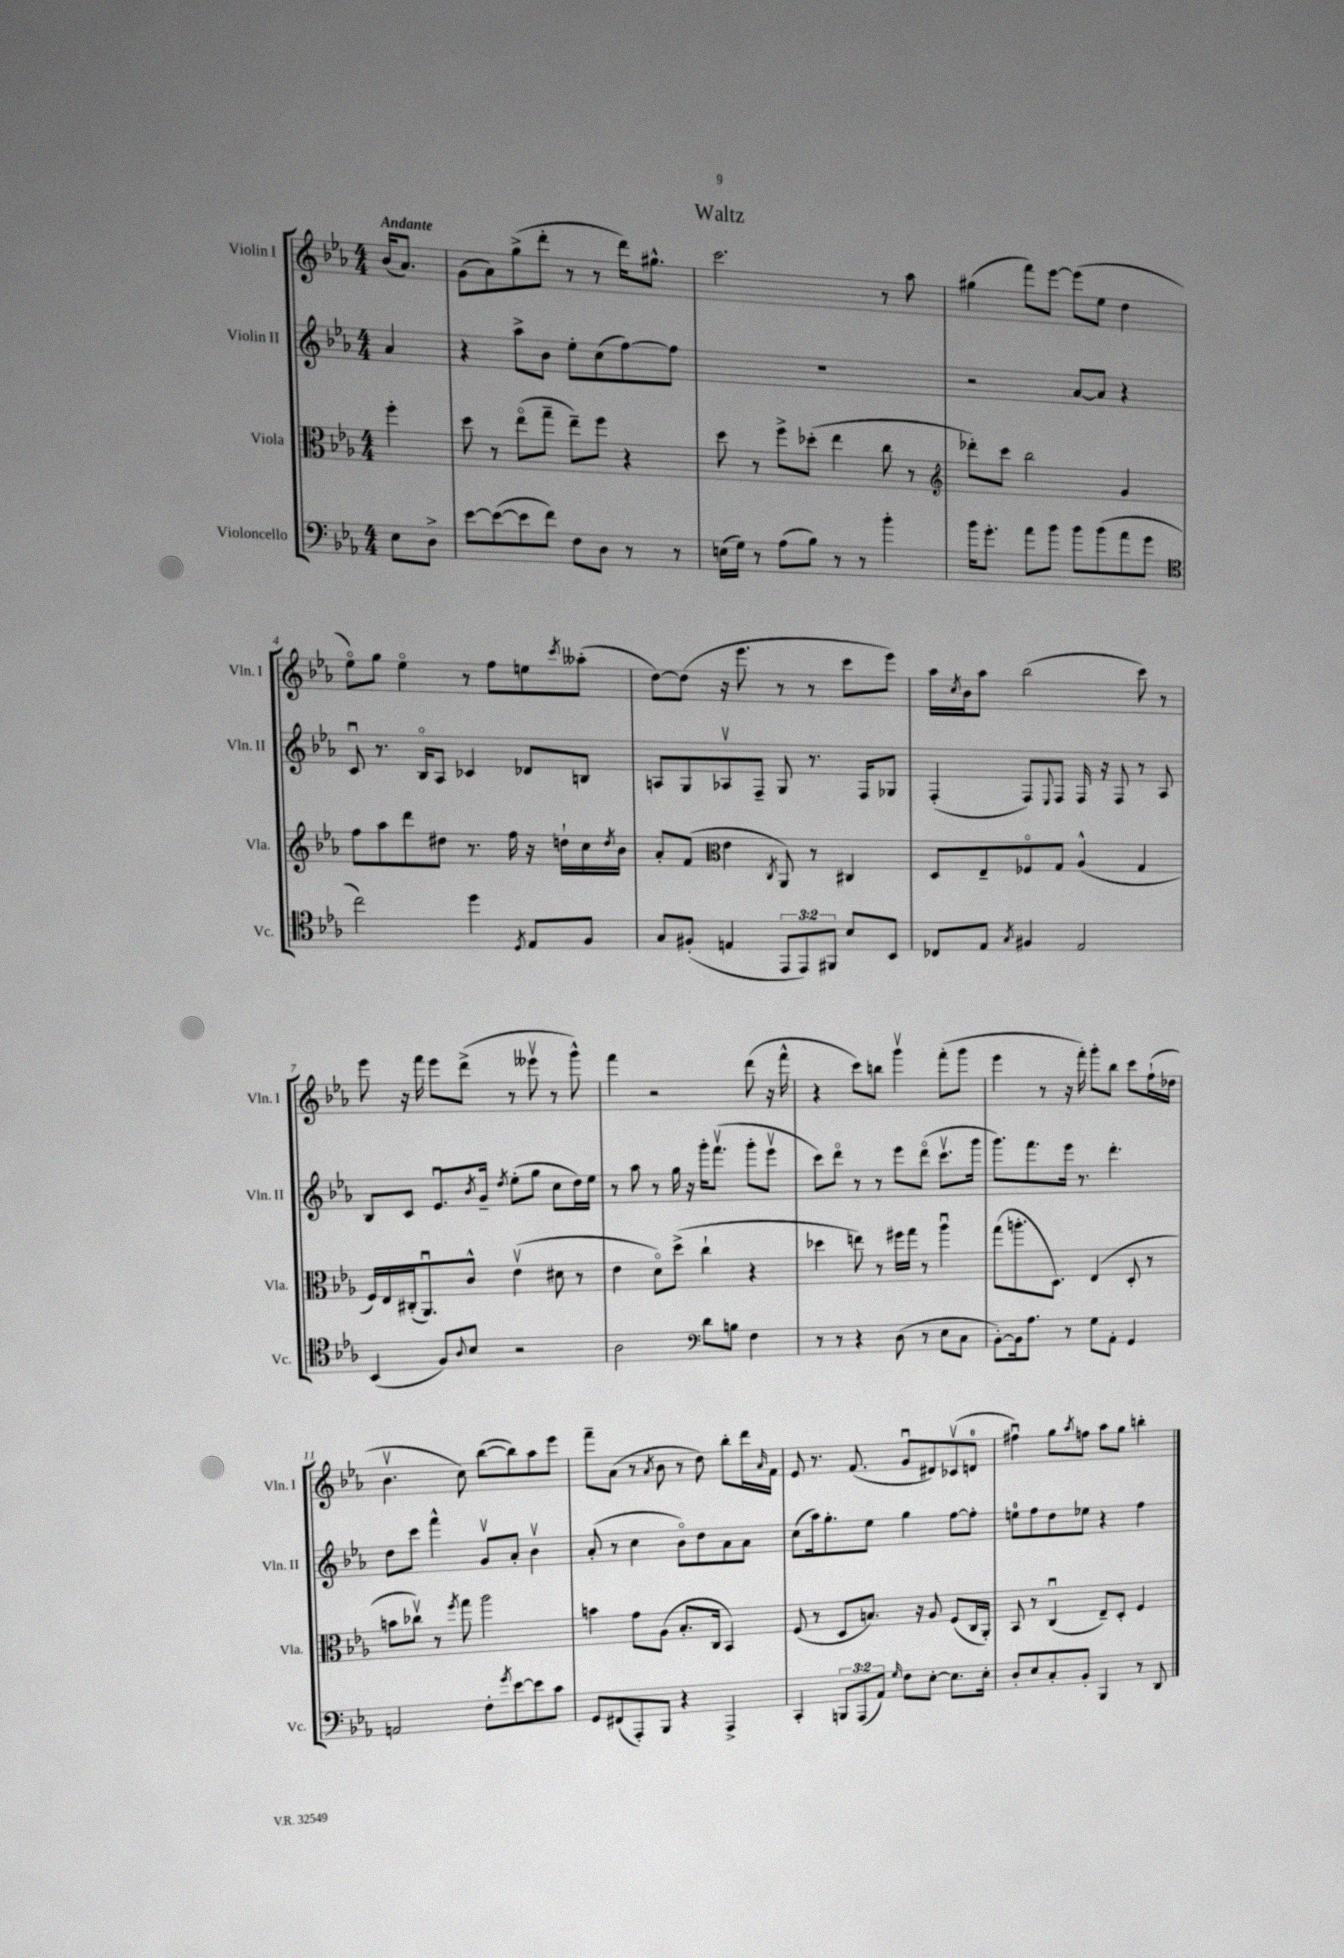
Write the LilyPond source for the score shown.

\header { title = "Waltz" }
<<
\new StaffGroup <<
\new Staff = "s0" \with { instrumentName = "Violin I" shortInstrumentName = "Vln. I" } {
    \clef treble \key ees \major \numericTimeSignature \time 4/4 \partial 4 \tempo "Andante"
    bes'16( aes'8.) |
    g'8( aes'8) g''8->( d'''8-. r8 r8 d'''16) gis''8.-^ |
    c'''2. r8 aes''8 |
    gis''4( f'''8) ees'''8~ ees'''8( ees''8 d''4 |
    ees''8\flageolet) g''8 ees''4\flageolet r8 f''8 e''8 \acciaccatura { c'''8 } aeses''8-.( |
    d''8~) d''8( r16 ees'''8. r8 r8 c'''8 ees'''8) |
    aes''16 \acciaccatura { c''8 } bes'16 aes''8 bes''2( c'''8) r8 |
    ees'''8 r16 f'''16 ees'''8 d'''8->( r8 eeses'''8\upbow r8 g'''8-^) |
    f'''4 r2 d'''8( r16 f'''16-^ |
    r4 c'''8) b''8 g'''4\upbow f'''8-.( g'''8 |
    ees'''4 r8 r16 f'''16-.) g'''8-. bes''8 c'''8 f''16-!( des''16 |
    bes'4.\upbow c''8) bes''8~( bes''8) aes''8 ees'''8 |
    f'''8-- aes'8( r8 \acciaccatura { aes'8 } bes'8 r8 d''8) bes''8-. d'''16 \grace { aes'16 } f'16 |
    ees'8 r8. f'8.( g'8\downbow dis'8) ces'8\upbow( d'8-0 |
    fis''4\downbow) g''8 \acciaccatura { aes''8 } f''8 aes''8 g''8 b''4-. \bar "|." |
}
\new Staff = "s1" \with { instrumentName = "Violin II" shortInstrumentName = "Vln. II" } {
    \clef treble \key ees \major \numericTimeSignature \time 4/4 \partial 4
    aes'4 |
    r4 aes''8-> bes'8 ees''8-. c''8( f''8~) f''8 |
    R1 |
    r2 aes'8~ aes'8 r4 |
    c'8\downbow r8. bes16\flageolet aes8 ces'4 des'8 b8 |
    a8 g8 aes8\upbow f8-- g8 r8. f16 ges8 |
    f4-.( f8) \appoggiatura { ees8 } f8 f16 r16 f8 r8 aes8 |
    bes8 c'8 ees'8.\downbow \acciaccatura { bes'8 } g'16-- \acciaccatura { d''8 } ees''8-.( g''8 c''8 d''16) ees''16 |
    r8 aes''8 r8 g''16 r16 g'''16-. f'''8.\upbow( g'''8-. ees'''8\upbow |
    c'''8) d'''8\flageolet r8 r8 ees'''8 d'''8\flageolet( c'''8.\upbow g'''16 |
    g'''8.) f'''8. ees'''16 r8. d'''4.-. |
    d''8 c'''8 f'''4-^ g'8\upbow aes'8-. bes'4\upbow |
    aes'8-.( r8 c''4 bes'8\flageolet) d''8 aes'8 aes'8 |
    c''8( aes''16) g''8.-. ees''8 g''4 f''8~ f''8-. |
    e''8-0 f''8 d''8 ees''8 r4 f''4 \bar "|." |
}
\new Staff = "s2" \with { instrumentName = "Viola" shortInstrumentName = "Vla." } {
    \clef alto \key ees \major \numericTimeSignature \time 4/4 \partial 4
    f''4-. |
    d''8 r8 ees''8\flageolet( g''8-- ees''8--) f''8 r4 |
    d''8 r8 f''8-> des''8-.( ees''4 c''8 r8 |
    \clef treble des'''8-.) c'''8 bes''2 g'4 |
    f''8 aes''8 d'''8 dis''8 r8. f''16 r16 d''16-! c''16 \acciaccatura { d''8 } bes'16 |
    aes'8-. f'8( \clef alto ees'4 \acciaccatura { c8 } aes,8) r8 cis4 |
    d8 ees8-- fes8\flageolet g8 aes4-^( g4 |
    f16) ees16 cis16-.( aes,8.\downbow) c'8-^ ees'4\upbow( dis'8 r8 |
    ees'4 d'8\flageolet) d''8->( c''4-! r4 |
    des''4 e''8) r8 fis''16 g''16 r8 aes''4\downbow |
    g''8( a''8.-. d8.) ees4( d8-. r8 |
    b'8 ces''8\upbow) r8 \acciaccatura { f''8 } g''8 aes''2 |
    b'4 g'8 aes8( bes8.-. c16 bes,4) |
    f8( r8 d8 b8.) r16 aes8 f8( c16 aes,16-.) |
    bes,8 r8 c4\downbow( ees8--) d8-. f4 \bar "|." |
}
\new Staff = "s3" \with { instrumentName = "Violoncello" shortInstrumentName = "Vc." } {
    \clef bass \key ees \major \numericTimeSignature \time 4/4 \override Staff.TupletNumber.text = #tuplet-number::calc-fraction-text \partial 4
    ees8 d8-> |
    ees'8~ ees'8~( ees'8 f'8) f8 d8 r8 r8 |
    e16( g16) r8 aes8( bes8) r8 r8 bes'4-. |
    bes'16 g'8.-. aes'8 bes'8 bes'8 bes'8( aes'8 g'8 |
    \clef tenor c''2) d''4 \acciaccatura { d8 } ees8 f8 |
    g8 fis8-.( e4 \tuplet 3/2 { ees,8 ees,8) fis,8 } bes8 bes,8 |
    ces8 ees8 \acciaccatura { g8 } fis4 ees2 |
    bes,4( f8) \appoggiatura { aes8 } bes8 r2 |
    aes2 \clef bass d'8 b8 f4 |
    r8 r8 r4 d8( r8 ees8 c8 |
    bes,8~-.) bes,16 aes8. r8 g8 aes,8-. g,4 |
    a,2 f8-. \acciaccatura { g'8 } ees'8~ ees'8 c'8 |
    g,8 fis,8( aes,,8-.) bes,,8 r4 aes,,4-> |
    c,4-. \tuplet 3/2 { b,,8 aes,,8( aes,8) } \grace { g16 } f8 ees8~-. ees8. ees16-. |
    d8-. ees8 c8-. bes,8-. bes,,4 r8 d,8 \bar "|." |
}
>>
>>
